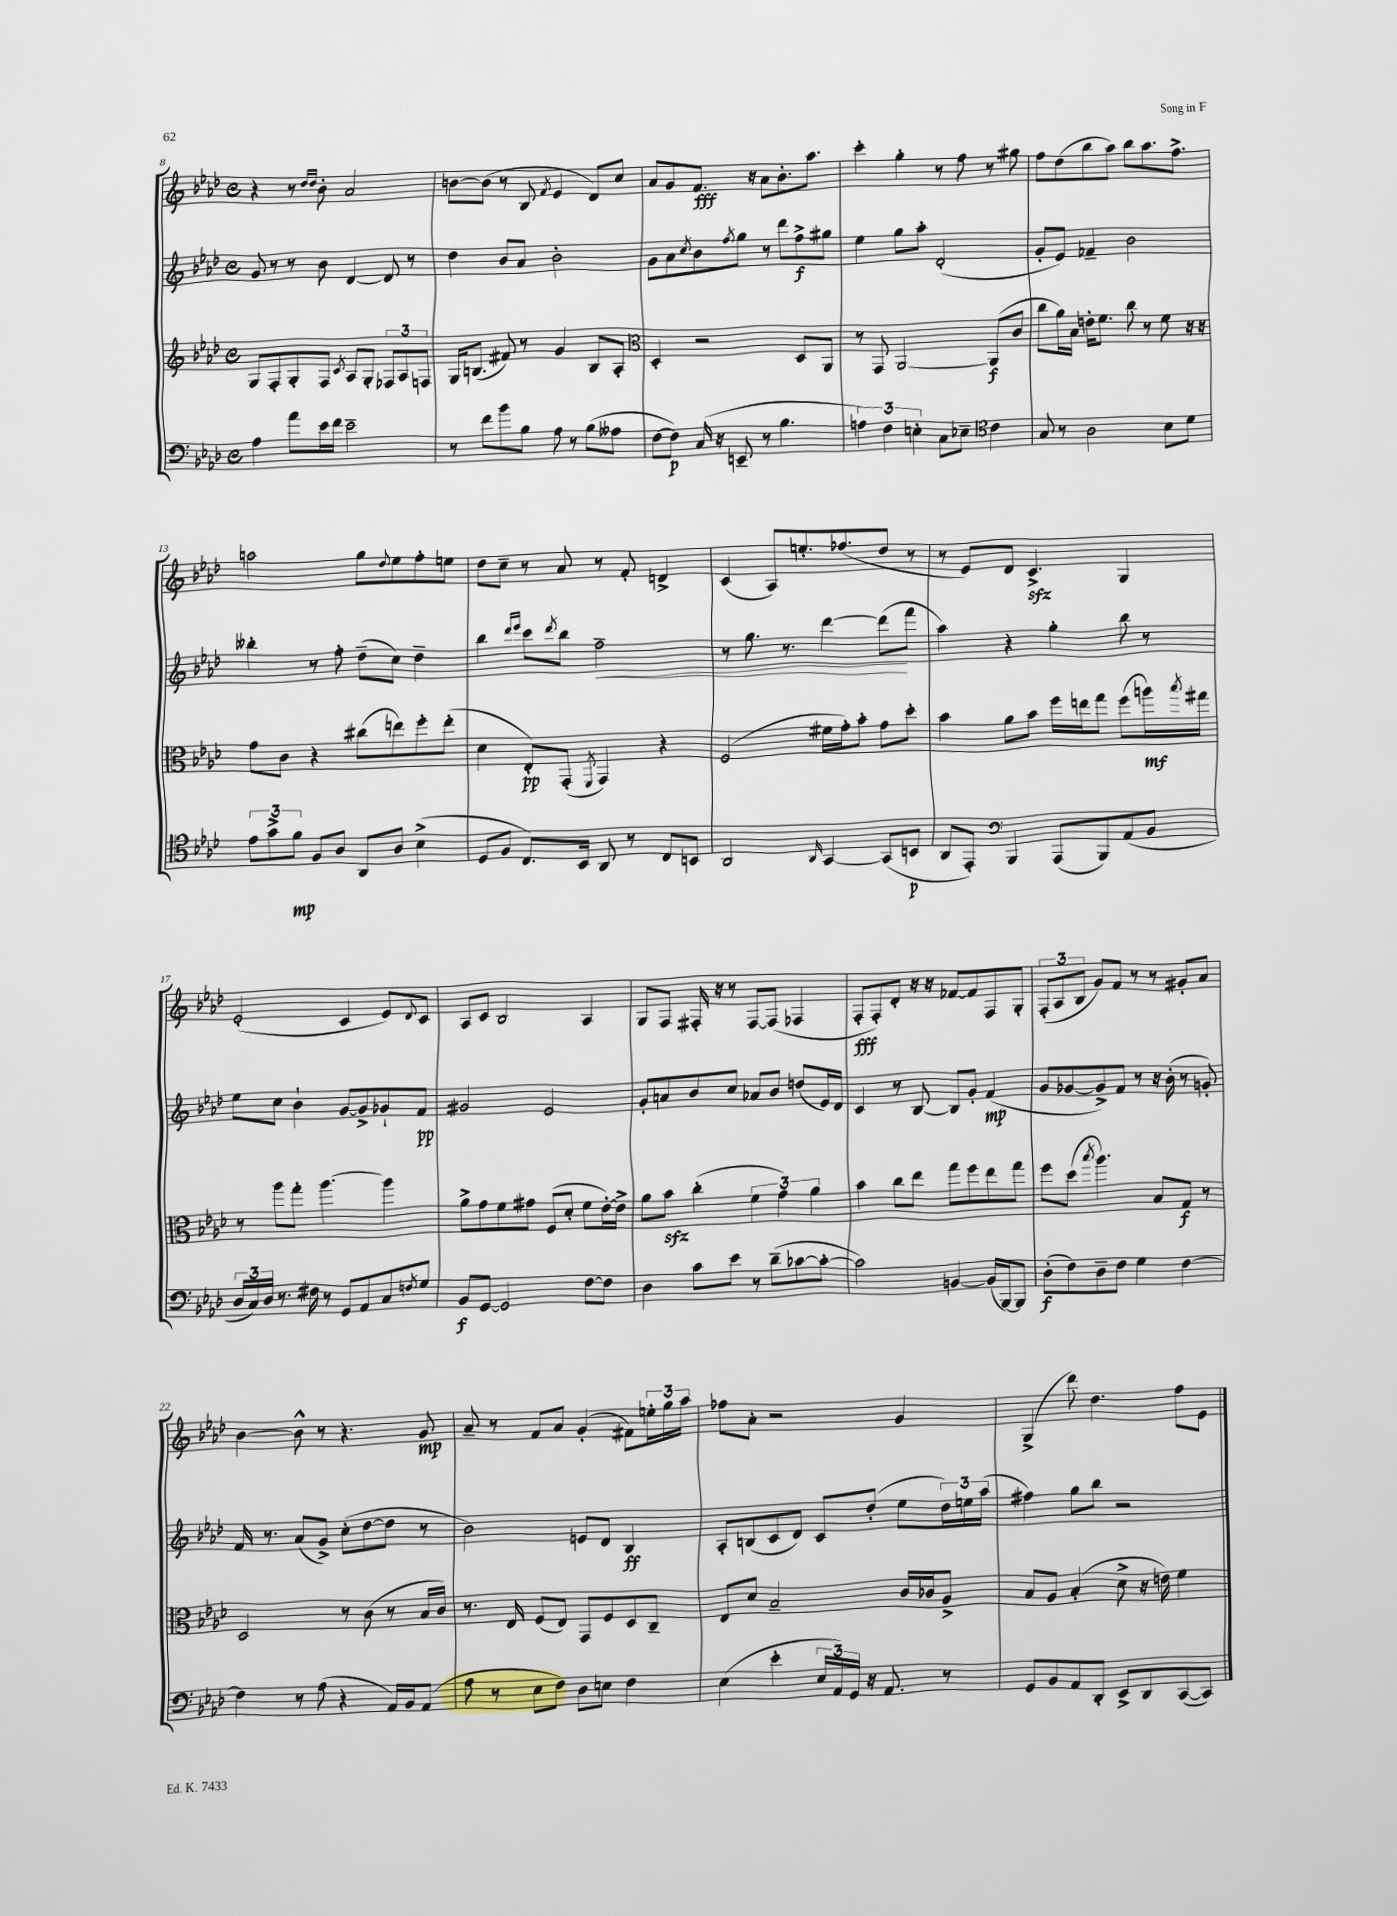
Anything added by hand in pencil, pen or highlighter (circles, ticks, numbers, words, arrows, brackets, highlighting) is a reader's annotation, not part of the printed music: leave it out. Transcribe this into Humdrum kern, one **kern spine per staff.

**kern	**kern	**kern	**kern
*staff4	*staff3	*staff2	*staff1
*clefF4	*clefG2	*clefG2	*clefG2
*k[b-e-a-d-]	*k[b-e-a-d-]	*k[b-e-a-d-]	*k[b-e-a-d-]
*M4/4	*M4/4	*M4/4	*M4/4
*met(c)	*met(c)	*met(c)	*met(c)
4A-	8G	8g	4r
.	8F'	8r	.
8a-	8G'	8r	8r
.	.	.	16qqdd-
.	.	.	16qqdd-
16e-	8F	8b-	8b-'
16f	.	.	.
.	8qc	.	.
2e-~	8A-	[4d-	2a-
.	8G'	.	.
.	12F-	8d-]	.
.	12A-	.	.
.	.	8r	.
.	12F	.	.
=	=	=	=
8r	16G	4dd-	[8b
.	(8.B	.	.
8f	.	.	(8b]
8b-	8f#)	8b-	8r
8B-	8r	8a-	8B-
.	.	.	8qf
8A-	4g	2b-'	4e-
8r	.	.	.
(8B-	8B	.	8d-)
8A--	8A-'	.	8cc
=	=	=	=
*	*clefC3	*	*
[8F	4D-'	8g	8a-
8F])	.	8a-	8g
.	.	8qcc	.
(16C	2r	8b-	8.f
16r	.	.	.
.	.	8qff	.
8EE~	.	8gg	.
.	.	.	16r
8r	.	8r	8a-
4.B-	.	8ddd-	8.b-'
.	8D-	8ff^	.
.	.	.	8.aa-
.	8AA-	8gg#	.
=	=	=	=
6A)	8r	4ee-	4ccc'
.	8GG	.	.
6F	.	.	.
.	[2AA-	8gg	4gg'
6E'	.	.	.
.	.	8aa-'	.
8C	.	(2d-'	8r
8E-~	.	.	8ff
*clefC4	*	*	*
4c	(8AA-]	.	8r
.	8c	.	8gg#
=	=	=	=
8G	8cc	8g'	8ff
8r	16a-)	8e-)	(8dd-
.	16B-	.	.
2A-	16e'	4f-~	8bb-
.	8.f	.	.
.	.	.	8aa-)
.	8cc	2b-	8bb-
.	8r	.	8.aa-
8B-	8f	.	.
.	.	.	8.ff^
8d-	16r	.	.
.	16r	.	.
=	=	=	=
12e-	8g	4bb--'	2aa
12g^	.	.	.
.	8c	.	.
12f	.	.	.
8F	4r	8r	.
8A-	.	8ff'	.
8AA-	(8cc#	(8dd-~	8gg
.	.	.	8qqdd-
8A-	8ee)	8cc)	8ee-
(4B-^	8ff'	4dd-~	8ff'
.	(8ee'	.	8ee
=	=	=	=
8D-	4d-	4bb-	8dd-
8F	.	.	8cc~
.	.	16qqddd-	.
.	.	16qqeee-	.
8.C)	8E-')	8ccc	8r
.	.	8qddd-	.
.	(8GG'	8bb-	8a-
16BB-	.	.	.
.	8qFF	.	.
8AA-	4GG)	2ff~	8r
8r	.	.	8f'
8C	4r	.	4d^
8BB	.	.	.
=	=	=	=
2AA-	(2F	8r	(4c
.	.	8.gg	.
.	.	.	8A-)
.	.	8.r	.
.	.	.	8.ee'
16qqAA-	.	.	.
[4GG	16f#	[4ddd-	.
.	16g')	.	(8.ff-
.	8b-'	.	.
(8GG]	8g	(8ddd-]	8dd-
8BB	8dd-'	8fff	8r
=	=	=	=
8AA-	4b-	4aa-)	8r
8EE-')	.	.	8e-)
*clefF4	*	*	*
4BBB-	8a-	4r	8d-
.	8b-	.	4.c^
(8AAA-	16ff	4gg'	.
.	16ee	.	.
8BBB-)	8gg	.	.
(8AA-	(8ff	8bb-	4G
8BB-	16aa)	8r	.
.	8qbb-	.	.
.	16gg#	.	.
=	=	=	=
24D-	8r	8ee-	(2e-'
24C)	.	.	.
24D-	.	.	.
8.r	8aa-	8cc	.
.	8gg'	4b-`	.
16F#	.	.	.
8r	[4.aa-	.	.
8GG	.	[8g	4c
8AA-	.	8g^]	.
8C	4aa-]	8g-`	8e-)
8qF	.	.	8qqd-
8G	.	8f	8c
=	=	=	=
8BB-	8a-^	2g#	8A-
[8GG	8g	.	8c
2GG]	8f	.	2B-
.	8g#	.	.
.	(8F	2e-	.
.	8d-'	.	.
[8F	8f	.	4A-
8F]	[16e-')	.	.
.	16e-^]	.	.
=	=	=	=
4D-	8a-	8g'	8G
.	8b-	8a	8F
8c	(4cc'	8b-	16F#'
.	.	.	16r
8e-	.	8cc	8r
8r	6f	8a-	[8F#
(8d-~	.	8b-	(8F#]
.	6g)	.	.
[8c-	.	(8dd	4F-
.	6a-	.	.
8c-'_	.	16e-)	.
.	.	16d-	.
=	=	=	=
2c-])	4b-	4c	8F'
.	.	.	8F')
.	8cc	8r	8d-'
.	8ee-	[8B-	16r
.	.	.	16r
[4BB	8gg	8B-]	[8f-
.	8ff	8g'	8f-]
(16BB]	8ee-	(4f	8F
[16BBB-)	.	.	.
8BBB-]	8gg	.	8G'
=	=	=	=
(8D-'	8ff	8g	(12F'
.	.	.	12A-
8F)	(8dd-	[8g-	.
.	.	.	12B-
.	8qbb-	.	.
8D-~	4.aa-)	8g-^])	8g)
8F	.	8f	8f
4G	.	8r	8r
.	8B-	16r	8r
.	.	(16b-'	.
[4F	8G	8r	8g#'
.	8r	8g')	8a-
=	=	=	=
4F]	2D-	16f	[4b-
.	.	8.r	.
8r	.	(8a-	8b-^^]
(8A-	.	8g^)	8r
4r	8r	(8cc'	4.r
.	(8c	[8dd-	.
16AA-)	8r	8dd-]	.
16BB-	.	.	.
(8AA-	16B-	8r	8g
.	16c)	.	.
=	=	=	=
8A-	8.r	2b-)	8a-~
8r	.	.	8r
.	16E-	.	.
8E-	(8F	.	8f
8F)	8E-)	.	8a-
8D-	8GG	8e	(4g'
8E	8F	8d-	.
4F	8D-	4B-	8f#)
.	8C~	.	24ee'
.	.	.	24gg
.	.	.	24aa-
=	=	=	=
(4E-	8E-	8A-'	8ff-
.	8d-	(8B	8a-'
4e-'	2B-~	8c	2r
.	.	8d-)	.
24E-	.	8c	.
24AA-)	.	.	.
24GG	.	.	.
16r	.	(8dd-'	.
8.AA-	.	.	.
.	16c	8ee-	4g
.	16c-	.	.
8r	8A-^	24dd-)	.
.	.	24ee	.
.	.	(24aa-	.
=	=	=	=
8GG	8B-	4ff#)	(4G^
8BB-	8A-	.	.
8AA-	(4B-'	8gg	8ddd-)
8DD-'	.	8bb-	4.dd-
8EE-^	8d-^	2r	.
8DD-	16r	.	.
.	16e)	.	.
([8CC	4f	.	8ff
8CC])	.	.	8e-
==	==	==	==
*-	*-	*-	*-
